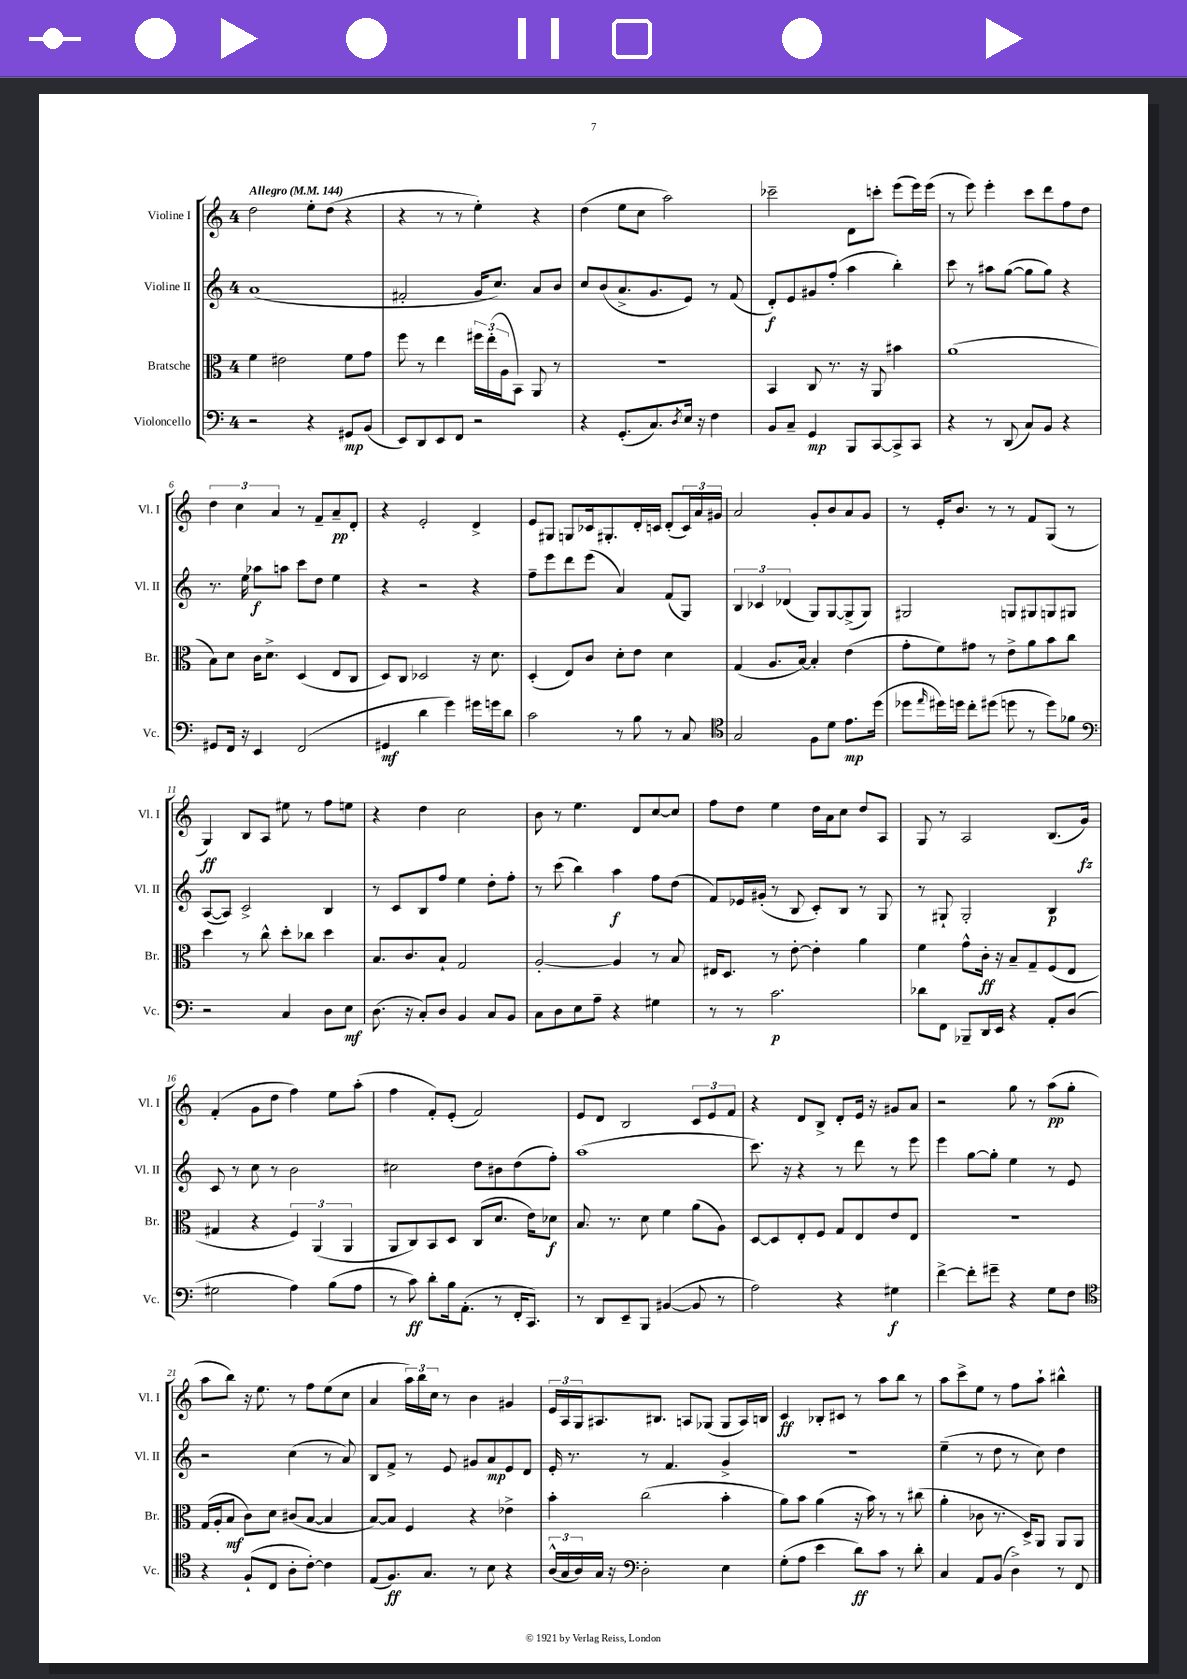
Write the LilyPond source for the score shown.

<<
\new StaffGroup <<
\new Staff = "s0" \with { instrumentName = "Violine I" shortInstrumentName = "Vl. I" } {
    \clef treble \key c \major \once \override Staff.TimeSignature.style = #'single-digit \time 4/4 \tempo "Allegro" 4 = 144
    d''2 e''8-. d''8( r4 |
    r4 r8 r8 e''4-.) r4 |
    d''4( e''8 c''8 a''2) |
    ces'''2-- d'8 c'''8-. e'''8( e'''16) e'''16( |
    r8 e'''8) e'''4-. c'''8 d'''8 f''8 d''8 |
    \tuplet 3/2 { d''4 c''4 a'4 } r8 f'8-- a'8--\pp d'8-. |
    r4 e'2-. d'4-> |
    e'8 gis8 g8 ces'16 gis8.-. d'16-. c'16 d'8-.( \tuplet 3/2 { c'16) a'16 gis'16 } |
    a'2 g'8-. b'8 a'8 g'8 |
    r8 e'16-. b'8. r8 r8 f'8 g8( r8 |
    g4\ff) b8 a8 eis''8 r8 f''8 e''8 |
    r4 d''4 c''2 |
    b'8 r8 e''4. d'8 c''8~ c''8 |
    f''8 d''8 e''4 d''16 a'16 c''8 d''8 a8 |
    g8 r8 a2 b8.( g'16\fz) |
    f'4-.( g'8 d''8 f''4) e''8 a''8-.( |
    f''4 f'8-.) e'8-.( f'2) |
    e'8 d'8 b2 \tuplet 3/2 { c'8 e'8 f'8 } |
    r4 d'8 b8-> d'8-. e'16 r16 gis'8 a'8 |
    r2 g''8 r8 a''8\pp( g''8-. |
    a''8 b''8) r16 e''8. r8 f''8 e''8( c''8 |
    a'4 \tuplet 3/2 { a''16) b''16 c''16 } r8 b'4 gis'4 |
    \tuplet 3/2 { e'16 a16 g16 } ais8. bis8. a8 ges8( ges8 a16) b16 |
    c'4\ff bes8-. cis'8 r8 a''8 b''8 r8 |
    a''8 c'''8-> e''8 r8 f''8 a''8-! bis''4-^ \bar "|." |
}
\new Staff = "s1" \with { instrumentName = "Violine II" shortInstrumentName = "Vl. II" } {
    \clef treble \key c \major \once \override Staff.TimeSignature.style = #'single-digit \time 4/4
    a'1( |
    fis'2-. g'16 c''8.) a'8 b'8 |
    c''8 b'8( a'8.-> g'8. e'8) r8 f'8( |
    d'8-.\f) e'8 gis'8 f''8-.( a''4 b''4-.) |
    c'''8 r8 ais''8 g''8~( g''8 g''8) r4 |
    r8. e''16 aes''8\f a''8 c'''8 d''8 e''4 |
    r4 r2 r4 |
    f''8-- e'''8 d'''8 e'''8( a'4) f'8( g8) |
    \tuplet 3/2 { b4 ces'4 des'4( } g8) g8~ g8->( g8) |
    gis2 g8 gis8 g8 gis8 |
    a8~( a8) c'2-> b4 |
    r8 c'8 b8 f''8 e''4 d''8-. f''8-. |
    r8 c'''8( b''4) a''4\f f''8 d''8( |
    f'8) ees'16 gis'16-.( r8 b8 c'8-.) b8 r8 g8 |
    r8 gis8-! gis2-. b4\p |
    c'8 r8 c''8 r8 b'2 |
    cis''2 d''8 bis'8 d''8( f''8-.) |
    a''1( |
    c'''8.) r16 r4 r8 d'''8 r8 e'''8 |
    e'''4 g''8~ g''8-. e''4 r8 e'8 |
    r2 c''4( r8 a'8) |
    b8 f'8-> r8 e'8 gis'8 a'8\mp e'8 d'8 |
    e'16-. r8. r8 f'4. g'4-> |
    R1 |
    e''4--( r8 d''8 r8 c''8) d''4 \bar "|." |
}
\new Staff = "s2" \with { instrumentName = "Bratsche" shortInstrumentName = "Br." } {
    \clef alto \key c \major \once \override Staff.TimeSignature.style = #'single-digit \time 4/4
    f'4 eis'2 f'8 g'8 |
    f''8 r8 e''4 \tuplet 3/2 { fis''16 e''16-.( a16 } b,8) a,8 r8 |
    r1 |
    b,4 c8 r8. r16 a,8 bis'4 |
    a'1( |
    b8) d'8 c'16 d'8.-> d4( e8 c8 |
    d8) c8 des2 r16 d'8. |
    d4-.( e8) c'8 d'8-. e'8 d'4 |
    g4( a8. b16~) b4-. e'4( |
    g'8-. f'8) gis'8 r8 e'8-> a'8 b'8 c''8 |
    d''4 r8 c''8-^ d''8-. ces''8 d''4 |
    b8. c'8. b8-! g2 |
    a2~-. a4 r8 b8 |
    eis16 d8. r8 e'8~-. e'4-. a'4 |
    f'4 g'8-^ c'16-.\ff r16 b8-- g8-- f8( e8 |
    gis4 r4 \tuplet 3/2 { f4) a,4( a,4 } |
    a,8 c8) b,8 d8 c8( d'8. e'16) des'8\f |
    b8. r8. d'8 f'4 a'8( a8) |
    d8~ d8 e8-. f8 g8 e8 e'8 e8 |
    R1 |
    g16( a16-. b8\mf c'8) d'8 cis'8( b8~ b4 |
    b8~) b8 f4 r4 ees'4-> |
    b'4-. c''2( b'4-. |
    a'8) b'8 a'4( r16 b'16) r8 r8 cis''8( |
    a'4-. ces'8 r8. d16->) a,8 a,8 a,8 \bar "|." |
}
\new Staff = "s3" \with { instrumentName = "Violoncello" shortInstrumentName = "Vc." } {
    \clef bass \key c \major \once \override Staff.TimeSignature.style = #'single-digit \time 4/4
    r2 r4 gis,8\mp b,8( |
    e,8) d,8 e,8 f,8 r2 |
    r4 g,8.-.( c8.) \acciaccatura { d8 } e16 r16 f4 |
    b,8 c8-- g,4\mp b,,8 c,8~ c,8-> c,8 |
    r4 r8 d,8( c8) b,8 r4 |
    gis,8 f,16 r16 e,4 f,2( |
    gis,4\mf d'4 g'4) gis'16 g'16 d'8 |
    c'2 r8 b8 r8 c8 |
    \clef tenor g2 f8 d'8 e'8.\mp d''16( |
    des''8 \grace { e''16 } dis''16) d''16 c''8-. dis''8( d''8 r8 d''8) fes'8 |
    \clef bass r2 c4 d8 e8\mf |
    d8.( r16 c8-.) d8 b,4 c8 b,8 |
    c8 d8 e8 a8-- r4 gis4 |
    r8 r8 c'2.\p |
    des'8 f,8 bes,,8-- d,16 e,16 r4 a,8-. d8( |
    gis2 a4) b8( a8 |
    r8 c'8\ff) d'8-. b16 a,8.-.( r8 f,16-. c,8.) |
    r8 d,8 e,8-- b,,8 bis,4~( bis,8 r8 |
    a2) r4 gis4\f |
    f'4~-> f'8-. gis'8-- r4 g8 f8 |
    \clef tenor r4 f8-!( c8 a8-. c'8~-.) c'4 |
    e8( f8.\ff) g8. r8 b8 r4 |
    \tuplet 3/2 { a16-^( g16 a16) } g16 r16 \clef bass d2-. e4 |
    g8-.( a8 e'4 d'8\ff) c'8 r8 d'8-. |
    c4 a,8 b,8( d4->) r8 f,8 \bar "|." |
}
>>
>>
